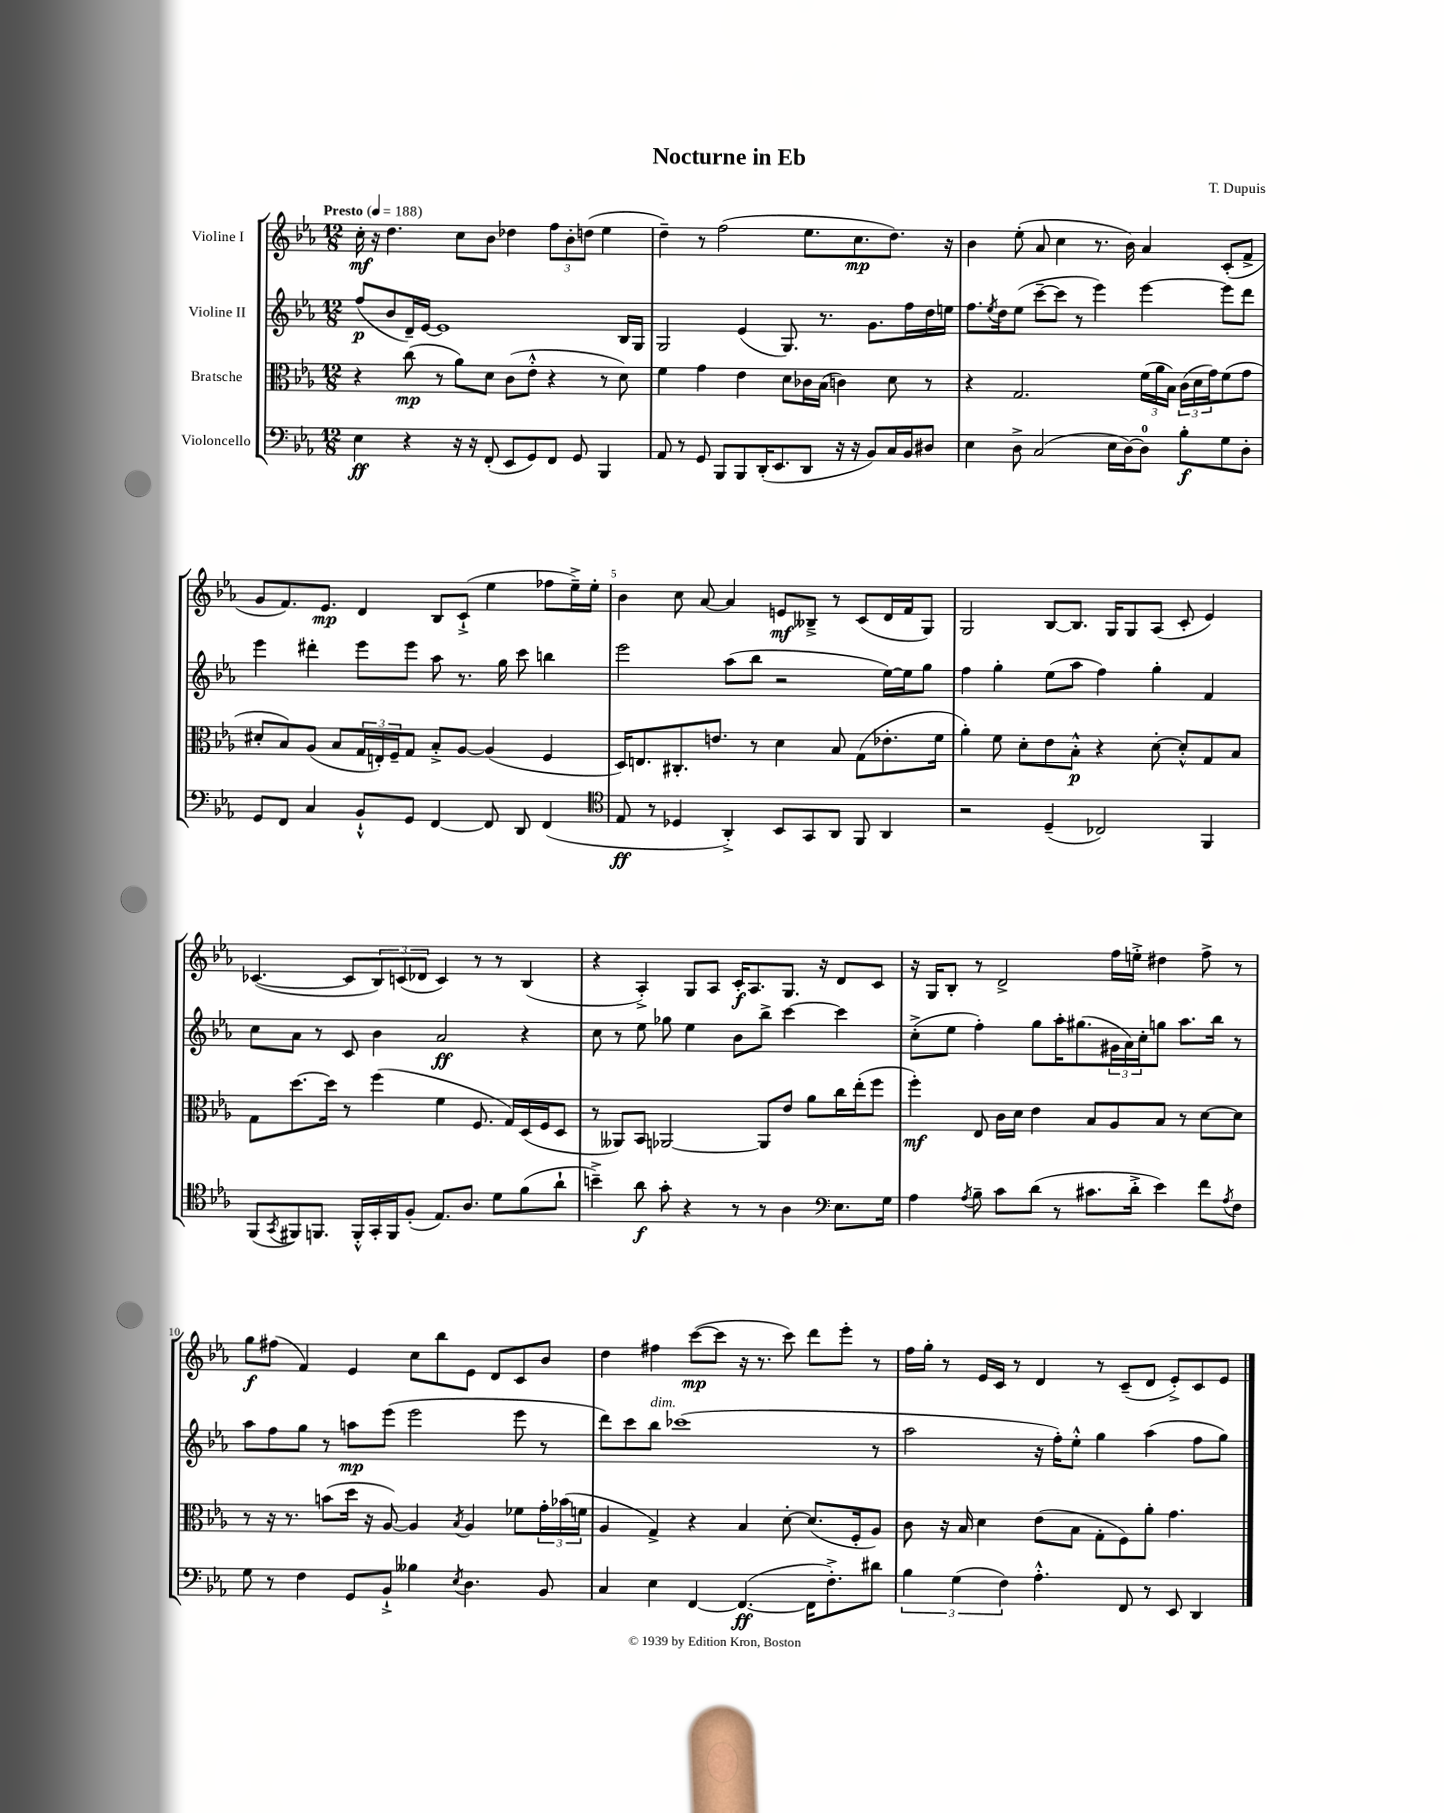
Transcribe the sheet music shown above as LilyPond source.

\header { title = "Nocturne in Eb" composer = "T. Dupuis" }
<<
\new StaffGroup <<
\new Staff = "s0" \with { instrumentName = "Violine I" } {
    \clef treble \key ees \major \numericTimeSignature \time 12/8 \tempo "Presto" 4 = 188
    c''16-.\mf r16 d''4. c''8 bes'8 des''4 \tuplet 3/2 { f''8 bes'8-. d''8( } ees''4 |
    d''4--) r8 f''2( ees''8. c''8.\mp d''8.) r16 |
    bes'4 ees''8-.( aes'8 c''4 r8. bes'16) aes'4 c'8-.( f'8-> |
    g'8 f'8.) ees'8.\mp d'4 bes8 c'8-!->( ees''4 fes''8 ees''16--->) ees''16-. |
    bes'4 c''8 aes'8~ aes'4 e'8\mf beses8---> r8 c'8( d'16 f'16 g8) |
    g2 bes8~ bes8. g16 g8 aes8( c'8-. ees'4) |
    ces'4.~( ces'8 \tuplet 3/2 { bes8) c'8( des'8 } c'4) r8 r8 bes4( |
    r4 aes4-.->) g8 aes8 c'16-.\f aes8. g8. r16 d'8 c'8 |
    r16 g16 bes8-. r8 d'2-> f''16 e''16-.-> dis''4 f''8-> r8 |
    g''8\f fis''8( f'4) ees'4 c''8 bes''8 ees'8 d'8 c'8 bes'8 |
    d''4 fis''4 c'''8~\mp( c'''8 r16 r8. c'''8) d'''8 ees'''8-. r8 |
    f''16 g''16-. r8 ees'16 c'16 r8 d'4 r8 c'8--( d'8 ees'8-.->) c'8 ees'8 \bar "|." |
}
\new Staff = "s1" \with { instrumentName = "Violine II" } {
    \clef treble \key ees \major \numericTimeSignature \time 12/8
    f''8\p( bes'8 d'16--) ees'16~ ees'1 bes16 g16 |
    g2 ees'4( g8.) r8. g'8. f''16 d''16 e''16 |
    f''8. \acciaccatura { ees''8 } d''16 ees''8( c'''8~-- c'''8 r8 ees'''4) ees'''4~ ees'''8 d'''8 |
    ees'''4 dis'''4-. ees'''8 ees'''8 aes''8 r8. g''16 c'''8 b''4 |
    ees'''2 aes''8( bes''8 r2 ees''16~) ees''16 g''8 |
    f''4 g''4-. ees''8( aes''8 f''4) g''4-. f'4 |
    c''8 aes'8 r8 c'8 bes'4 aes'2\ff r4 |
    c''8 r8 ees''8 ges''8 ees''4 bes'8 bes''8-> c'''4~ c'''4 |
    c''8-.->( ees''8 f''4-.) g''8 aes''16-. gis''8.( \tuplet 3/2 { gis'16 aes'16) c''16-. } g''8 aes''8. bes''16 r8 |
    aes''8 f''8 g''8 r8 a''8\mp ees'''8( ees'''2 ees'''8 r8 |
    d'''8) c'''8 bes''8^\markup { \italic "dim." } ces'''1( r8 |
    aes''2 r16 f''16-.) ees''8-.-^ g''4 aes''4( f''8 g''8) \bar "|." |
}
\new Staff = "s2" \with { instrumentName = "Bratsche" } {
    \clef alto \key ees \major \numericTimeSignature \time 12/8
    r4 c''8\mp( r8 aes'8) d'8 c'8( ees'8-.-^ r4 r8 d'8) |
    f'4 g'4 ees'4 d'8 ces'16 bes16( c'4) d'8 r8 |
    r4 g2. \tuplet 3/2 { f'16( aes'16 bes16) } \tuplet 3/2 { c'16( d'16 g'16) } f'8( g'8 |
    dis'8-. bes8) aes8( bes8 \tuplet 3/2 { g16 e16-.) f16-- } g8 bes8-.-> aes8~ aes4( f4 |
    d16) e8. cis8.-. e'8. r8 d'4 bes8 g8( ees'8.-. f'16 |
    aes'4-.) f'8 d'8-. ees'8 bes8-.-^\p r4 d'8~-. d'8-.-^ g8 bes8 |
    g8 d''8.~ d''16 r8 f''4( f'4 f8. g16) d16( f16 d8 |
    r8 aeses,8) bes,8 aes,2~ aes,8 ees'8 aes'8 c''16 ees''16-.( f''8 |
    f''4-.\mf) ees8 c'16 d'16 ees'4 bes8 aes8 bes8 r8 d'8~ d'8 |
    r8 r16 r8. b'8( d''16 r16 aes8~) aes4 \acciaccatura { bes8 } aes4 fes'8 \tuplet 3/2 { g'16-. bes'16( f'16 } |
    aes4 g4->) r4 bes4 d'8~-. d'8.( f16-. aes8) |
    c'8 r16 bes16 d'4 ees'8( bes8 g8-. f8) aes'8-. g'4. \bar "|." |
}
\new Staff = "s3" \with { instrumentName = "Violoncello" } {
    \clef bass \key ees \major \numericTimeSignature \time 12/8
    ees4\ff r4 r16 r16 f,8-.( ees,8 g,8) f,8 g,8 bes,,4 |
    aes,8 r8 g,8 bes,,8 bes,,8 d,16-.( ees,8. d,8 r16 r16 bes,8) c16 bes,16 dis8 |
    ees4 d8-> c2( ees16 d16~) d8-0 bes8-.\f g8 d8-. |
    g,8 f,8 c4 bes,8-!-^ g,8 f,4~ f,8 d,8 f,4( |
    \clef tenor ees8\ff r8 des4 aes,4-.->) bes,8 g,8 aes,8 f,8 aes,4 |
    r2 d4--( ces2) f,4 |
    f,8( \acciaccatura { g,8 } fis,8) f,8. f,16-.-^ g,16-. f,16 f8-.( ees8.) aes8. d'8 f'8( aes'8-! |
    b'4--->) aes'8\f g'8-. r4 r8 r8 aes4 \clef bass ees8. g16 |
    aes4 \acciaccatura { aes8 } bes8-- c'8 d'8( r8 cis'8. d'16-.-> ees'4) f'8 \acciaccatura { aes8 } f8 |
    g8 r8 f4 g,8 bes,8-!-> beses4 \acciaccatura { ees8 } d4. bes,8 |
    c4 ees4 f,4~ f,4.~\ff( f,16 f8.-.->) dis'8 |
    \tuplet 3/2 { bes4 g4( f4) } aes4.-.-^ f,8 r8 ees,8 d,4 \bar "|." |
}
>>
>>
\layout { \context { \Score \override BarNumber.break-visibility = ##(#f #t #t) barNumberVisibility = #(every-nth-bar-number-visible 5) } }
